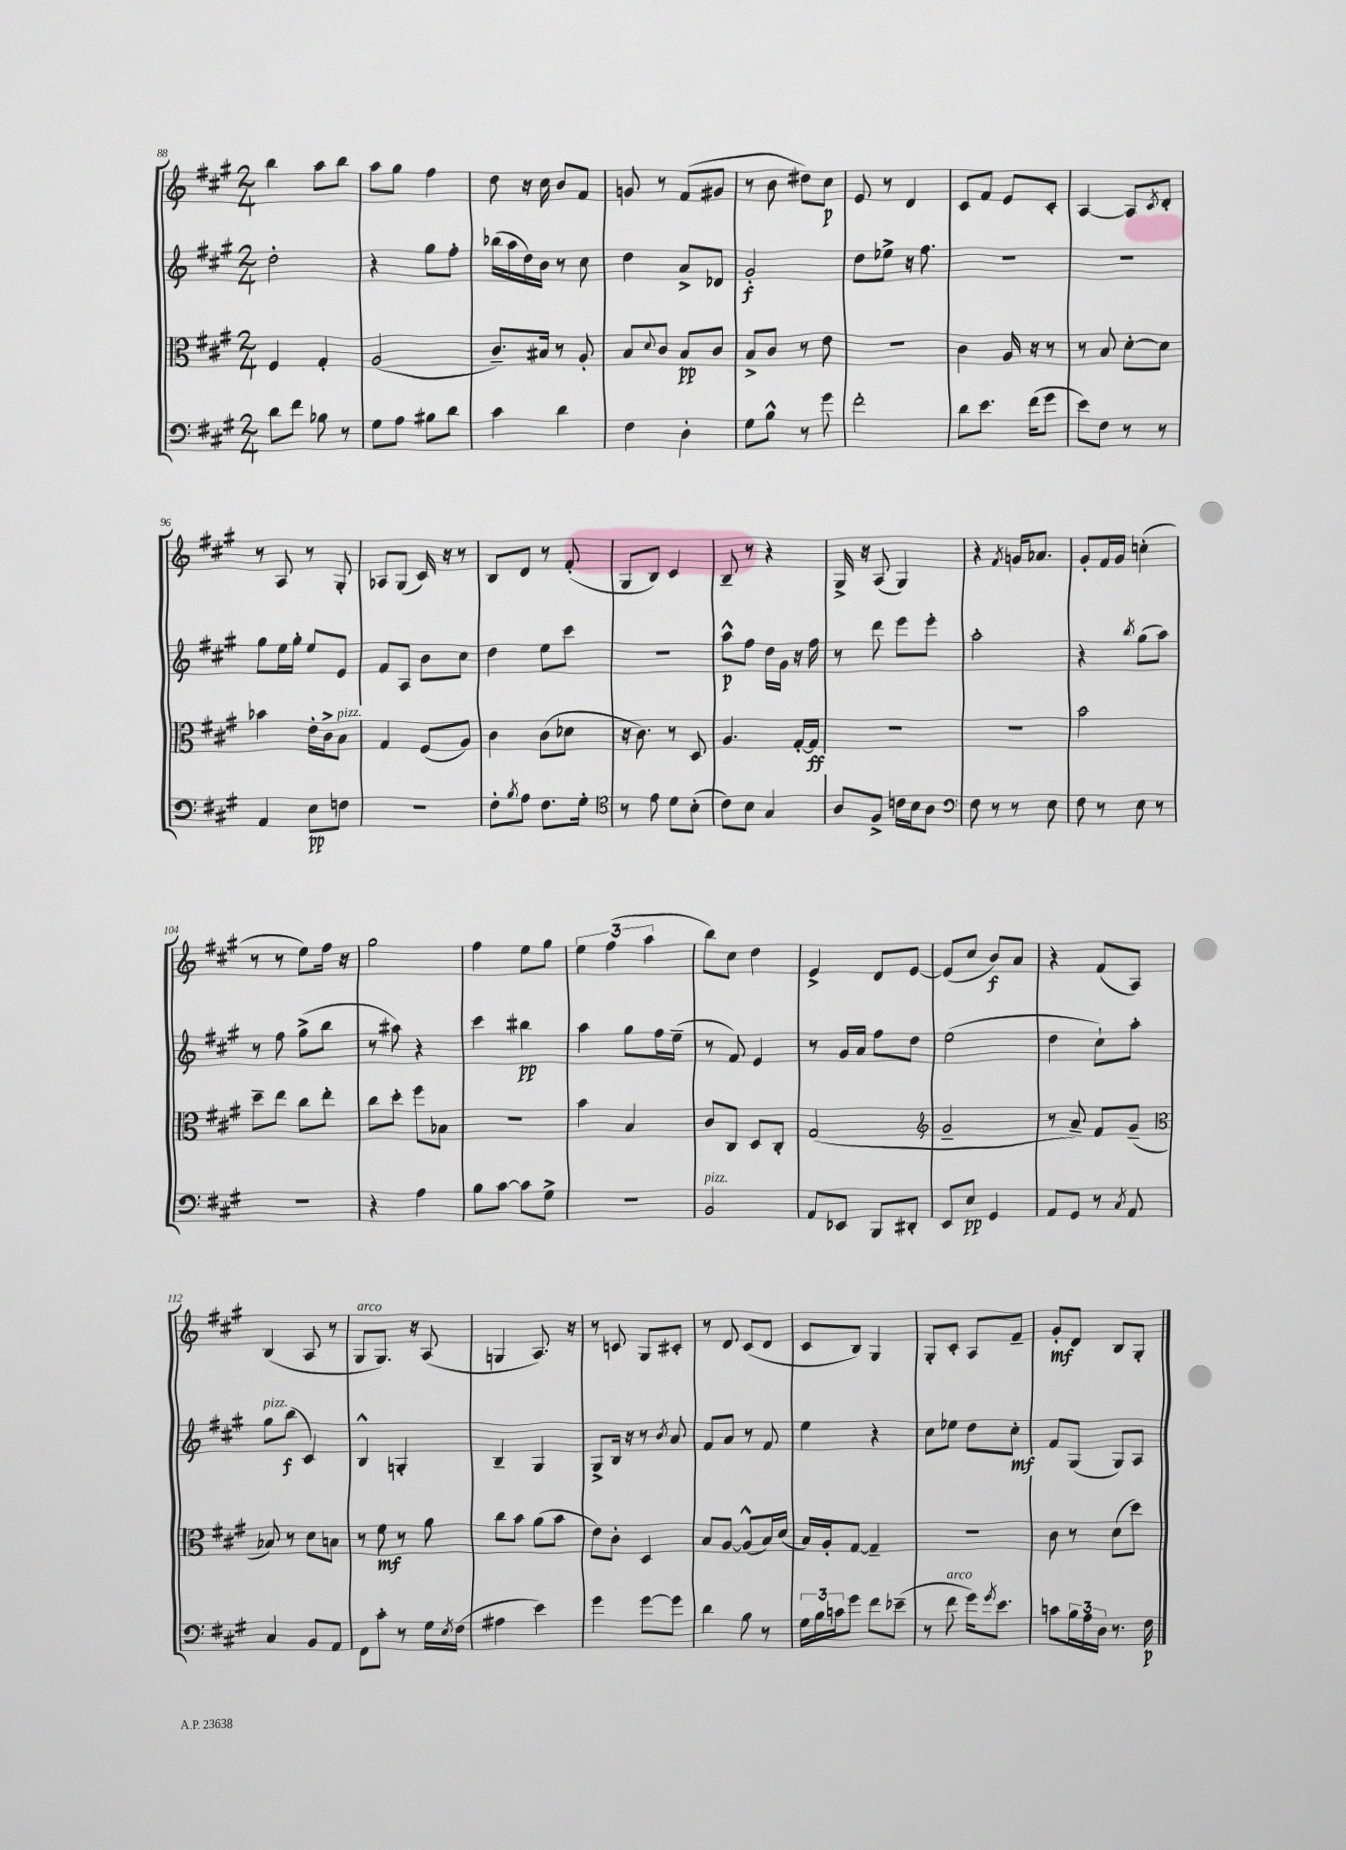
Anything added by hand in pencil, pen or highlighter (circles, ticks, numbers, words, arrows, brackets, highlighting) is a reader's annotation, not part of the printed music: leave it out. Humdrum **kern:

**kern	**dynam	**kern	**dynam	**kern	**dynam	**kern	**dynam
*part4	*part4	*part3	*part3	*part2	*part2	*part1	*part1
*staff4	*staff4	*staff3	*staff3	*staff2	*staff2	*staff1	*staff1
*clefF4	*	*clefC3	*	*clefG2	*	*clefG2	*
*k[f#c#g#]	*	*k[f#c#g#]	*	*k[f#c#g#]	*	*k[f#c#g#]	*
*M2/4	*	*M2/4	*	*M2/4	*	*M2/4	*
=88	=88	=88	=88	=88	=88	=88	=88
8d\L	.	4F#/	.	2dd'\	.	4bb\	.
8f#\J	.	.	.	.	.	.	.
8B-X\	.	4G#'/	.	.	.	8aa\L	.
8r	.	.	.	.	.	8bb\J	.
=89	=89	=89	=89	=89	=89	=89	=89
8G#\L	.	(2A/	.	4r	.	8aa\L	.
8A\J	.	.	.	.	.	8gg#\J	.
8B#X\L	.	.	.	8gg#\L	.	4ff#\	.
8d\J	.	.	.	8ff#'\J	.	.	.
=90	=90	=90	=90	=90	=90	=90	=90
4c#\	.	8.c#~/L)	.	(16bb-X\LL	.	8dd\	.
.	.	.	.	16aa\	.	.	.
.	.	.	.	16dd\)	.	16r	.
.	.	16B#X/Jk	.	16b\JJ	.	16cc#\	.
4d\	.	8r	.	8r	.	8b/L	.
.	.	8A'/	.	8cc#\	.	8f#/J	.
=91	=91	=91	=91	=91	=91	=91	=91
4F#\	.	8B/L	.	4dd\	.	8gn/	.
.	.	8qqd/	.	.	.	.	.
.	.	8c#/J	.	.	.	8r	.
4D'\	.	8B/L	pp	8a^/L	.	(8f#/L	.
.	.	8c#/J	.	8d-X/J	.	8g#X/J	.
=92	=92	=92	=92	=92	=92	=92	=92
8G#\L	.	8B^/L	.	2g#'/	f	8r	.
8B^^\J	.	8c#/J	.	.	.	8b\	.
8r	.	8r	.	.	.	8dd#X\L)	.
8g#\	.	8e\	.	.	.	8cc#\J	p
=93	=93	=93	=93	=93	=93	=93	=93
2f#'\	.	2r	.	8dd\L	.	8e/	.
.	.	.	.	8ee-X^\J	.	8r	.
.	.	.	.	16r	.	4d/	.
.	.	.	.	8.ff#\	.	.	.
=94	=94	=94	=94	=94	=94	=94	=94
8d\L	.	4c#\	.	2r	.	8c#/L	.
8.e\J	.	.	.	.	.	8f#/J	.
.	.	16A/	.	.	.	8e/L	.
(16f#\KL	.	16r	.	.	.	.	.
8g#\J	.	8r	.	.	.	8c#'/J	.
=95	=95	=95	=95	=95	=95	=95	=95
8e\L)	.	8r	.	2r	.	[4A/	.
8F#\J	.	8B/	.	.	.	.	.
8r	.	[8d'\L	.	.	.	8A/L]	.
.	.	.	.	.	.	8qc#/	.
8r	.	8d\J]	.	.	.	8d'/J	.
!!LO:LB:g=z
=96	=96	=96	=96	=96	=96	=96	=96
4AA/	.	4b-X\	.	8gg#\L	.	8r	.
.	.	.	.	16ee\L	.	8A/	.
.	.	.	.	16gg#'\JJ	.	.	.
8E\L	pp	16e'\LL	.	8ee/L	.	8r	.
.	.	16c#^\J	.	.	.	.	.
!	!	!LO:TX:a:i:t=pizz.	!	!	!	!	!
8Fn\J	.	8B\J	.	8e/J	.	8G#'/	.
=97	=97	=97	=97	=97	=97	=97	=97
2r	.	4G#/	.	8f#/L	.	8A-X/L	.
.	.	.	.	8A/J	.	(8G#/J	.
.	.	(8F#/L	.	8b\L	.	16c#/)	.
.	.	.	.	.	.	16r	.
.	.	8A/J)	.	8cc#\J	.	8r	.
=98	=98	=98	=98	=98	=98	=98	=98
8F#'\L	.	4c#\	.	4dd\	.	8B/L	.
8qB/	.	.	.	.	.	.	.
8A\J	.	.	.	.	.	8d/J	.
8.F#\L	.	(8c#\L	.	8ee\L	.	8r	.
.	.	8d-X\J	.	8ccc#\J	.	(8f#'/	.
16G#'\Jk	.	.	.	.	.	.	.
=99	=99	=99	=99	=99	=99	=99	=99
*clefC4	*	*	*	*	*	*	*
8r	.	16r	.	2r	.	8G#/L	.
.	.	8.c#\)	.	.	.	.	.
8e\	.	.	.	.	.	8B/J)	.
8d\L	.	8r	.	.	.	4c#/	.
(8B'\J	.	8D/	.	.	.	.	.
=100	=100	=100	=100	=100	=100	=100	=100
8c#\L)	.	4.A/	.	8aa^^\L	p	8B~/	.
8B\J	.	.	.	8ff#\J	.	8r	.
4G#/	.	.	.	16dd\LL	.	4r	.
.	.	.	.	16g#\JJ	.	.	.
.	.	[16G#'/LL	.	16r	.	.	.
.	.	16G#/JJ]	ff	16ff#\	.	.	.
=101	=101	=101	=101	=101	=101	=101	=101
8A/L	.	2r	.	8r	.	16G#^/	.
.	.	.	.	.	.	16r	.
8F#^/J	.	.	.	8ddd\	.	(8A/	.
16cn\LL	.	.	.	8eee\L	.	4G#/)	.
16B\J	.	.	.	.	.	.	.
8A\J	.	.	.	8eee'\J	.	.	.
=102	=102	=102	=102	=102	=102	=102	=102
*clefF4	*	*	*	*	*	*	*
8F#\	.	2r	.	2aa'\	.	4r	.
8r	.	.	.	.	.	.	.
.	.	.	.	.	.	8qf#/	.
8r	.	.	.	.	.	16gn/KL	.
.	.	.	.	.	.	8.a-X/J	.
8E\	.	.	.	.	.	.	.
=103	=103	=103	=103	=103	=103	=103	=103
8F#\	.	2b\	.	4r	.	8g#'/L	.
8r	.	.	.	.	.	16f#/L	.
.	.	.	.	.	.	16g#/JJ	.
.	.	.	.	8qbb/	.	.	.
8E\	.	.	.	(8gg#\L	.	(4ccn'\	.
8r	.	.	.	8aa\J)	.	.	.
!!LO:LB:g=z
=104	=104	=104	=104	=104	=104	=104	=104
2r	.	8dd~\L	.	8r	.	8r	.
.	.	8ee\J	.	8ff#\	.	8r	.
.	.	8cc#\L	.	(8gg#^\L	.	8ee\L)	.
.	.	8ee'\J	.	8bb\J	.	16ff#\Jk	.
.	.	.	.	.	.	16r	.
=105	=105	=105	=105	=105	=105	=105	=105
4r	.	8cc#\L	.	8r	.	2gg#\	.
.	.	8dd'\J	.	8aa#X\)	.	.	.
4A\	.	8ff#\L	.	4r	.	.	.
.	.	8B-X\J	.	.	.	.	.
=106	=106	=106	=106	=106	=106	=106	=106
8B\L	.	2r	.	4ccc#\	.	4ff#\	.
[8c#\J	.	.	.	.	.	.	.
8c#\L]	.	.	.	4bb#X\	pp	8ee\L	.
8G#^\J	.	.	.	.	.	8gg#\J	.
=107	=107	=107	=107	=107	=107	=107	=107
2r	.	4b\	.	4aa\	.	6ee\	.
.	.	.	.	.	.	(6ff#\	.
.	.	4B/	.	8gg#\L	.	.	.
.	.	.	.	.	.	6aa\	.
.	.	.	.	16ff#\L	.	.	.
.	.	.	.	(16ee~\JJ	.	.	.
=108	=108	=108	=108	=108	=108	=108	=108
!LO:TX:a:i:t=pizz.	!	!	!	!	!	!	!
2BB/	.	8c#/L	.	8r	.	8bb\L)	.
.	.	8C#/J	.	8f#/)	.	8cc#\J	.
.	.	8D/L	.	4e/	.	4dd\	.
.	.	8C#'/J	.	.	.	.	.
=109	=109	=109	=109	=109	=109	=109	=109
8AA/L	.	(2G#/	.	8r	.	4e^/	.
8EE-X/J	.	.	.	16g#/LL	.	.	.
.	.	.	.	16a/JJ	.	.	.
8BBB/L	.	.	.	8ff#\L	.	8d/L	.
8DD#X'/J	.	.	.	8dd\J	.	[8e/J	.
=110	=110	=110	=110	=110	=110	=110	=110
*	*	*clefG2	*	*	*	*	*
8EE/L	.	2g#~/	.	(2ee\	.	(8e/L]	.
8E/J	pp	.	.	.	.	8cc#/J	.
4GG#/	.	.	.	.	.	8b/L)	f
.	.	.	.	.	.	8a/J	.
=111	=111	=111	=111	=111	=111	=111	=111
8AA/L	.	8r	.	4dd\	.	4r	.
8GG#/J	.	8a~/)	.	.	.	.	.
8r	.	8f#/L	.	8cc#`\L)	.	(8f#/L	.
8qC#/	.	.	.	.	.	.	.
8AA/	.	(8g#~/J	.	8aa'\J	.	8A/J)	.
!!LO:LB:g=z
=112	=112	=112	=112	=112	=112	=112	=112
*	*	*clefC3	*	*	*	*	*
!	!	!	!	!LO:TX:a:i:t=pizz.	!	!	!
4C#/	.	8B-X/)	.	8gg#\L	.	(4B/	.
.	.	8r	.	(8bb\J	f	.	.
8BB/L	.	8d\L	.	4c#/)	.	8A/	.
8AA/J	.	8Bn\J	.	.	.	8r	.
=113	=113	=113	=113	=113	=113	=113	=113
!	!	!	!	!	!	!LO:TX:a:i:t=arco	!
8FF#\L	.	8r	.	4B^^/	.	8G#/L	.
8c#'\J	.	8f#\	mf	.	.	8.G#/J)	.
8r	.	8r	.	4Gn'/	.	.	.
.	.	.	.	.	.	16r	.
16G#\LL	.	8a\	.	.	.	(8A/	.
8qE/	.	.	.	.	.	.	.
(16F#\JJ	.	.	.	.	.	.	.
=114	=114	=114	=114	=114	=114	=114	=114
4A#X\	.	8cc#\L	.	4B~/	.	4Gn/	.
.	.	8b\J	.	.	.	.	.
4e\)	.	(8a\L	.	4G#/	.	8.A/)	.
.	.	8b\J	.	.	.	.	.
.	.	.	.	.	.	16r	.
=115	=115	=115	=115	=115	=115	=115	=115
4g#\	.	8e\L)	.	8G#^/L	.	8r	.
.	.	8c#'\J	.	16B/Jk	.	8cn/	.
.	.	.	.	16r	.	.	.
[8g#\L	.	4D/	.	8r	.	8G#/L	.
.	.	.	.	8qb/	.	.	.
8g#\J]	.	.	.	8a/	.	8c#X'/J	.
=116	=116	=116	=116	=116	=116	=116	=116
4d\	.	8B/L	.	8f#/L	.	8r	.
.	.	[8A/J	.	8a/J	.	8d/	.
8B\	.	(8A^^/L]	.	8r	.	(8c#/L	.
8r	.	16B/L)	.	8f#/	.	8d/J	.
.	.	(16d/JJ	.	.	.	.	.
=117	=117	=117	=117	=117	=117	=117	=117
24G#\LL	.	16B/LL)	.	4ee\	.	8c#/L	.
24B\	.	.	.	.	.	.	.
.	.	16A'/J	.	.	.	.	.
24cn\J	.	.	.	.	.	.	.
8g#\J	.	[8G#/J	.	.	.	8B/J)	.
8f#\L	.	4G#~/]	.	4r	.	4G#/	.
(8e-X~\J	.	.	.	.	.	.	.
=118	=118	=118	=118	=118	=118	=118	=118
8r	.	2r	.	8cc#\L	.	8G#'/L	.
!LO:TX:a:i:t=arco	!	!	!	!	!	!	!
8f#\	.	.	.	8ee-X\J	.	8c#'/J	.
16g#\KL)	.	.	.	8dd\L	.	8A/L	.
8qg#/	.	.	.	.	.	.	.
8.e\J	.	.	.	.	.	.	.
.	.	.	.	8cc#'\J	mf	8f#~/J	.
=119	=119	=119	=119	=119	=119	=119	=119
8cn\L	.	8c#\	.	8f#/L	.	8g#'/L	mf
24B\L	.	8r	.	(8G#/J	.	8d/J	.
24A\	.	.	.	.	.	.	.
24D\JJ	.	.	.	.	.	.	.
8.r	.	(8d\L	.	8G#/L)	.	8B/L	.
.	.	8dd\J)	.	8A/J	.	8G#'/J	.
16F#\	p	.	.	.	.	.	.
==	==	==	==	==	==	==	==
*-	*-	*-	*-	*-	*-	*-	*-
